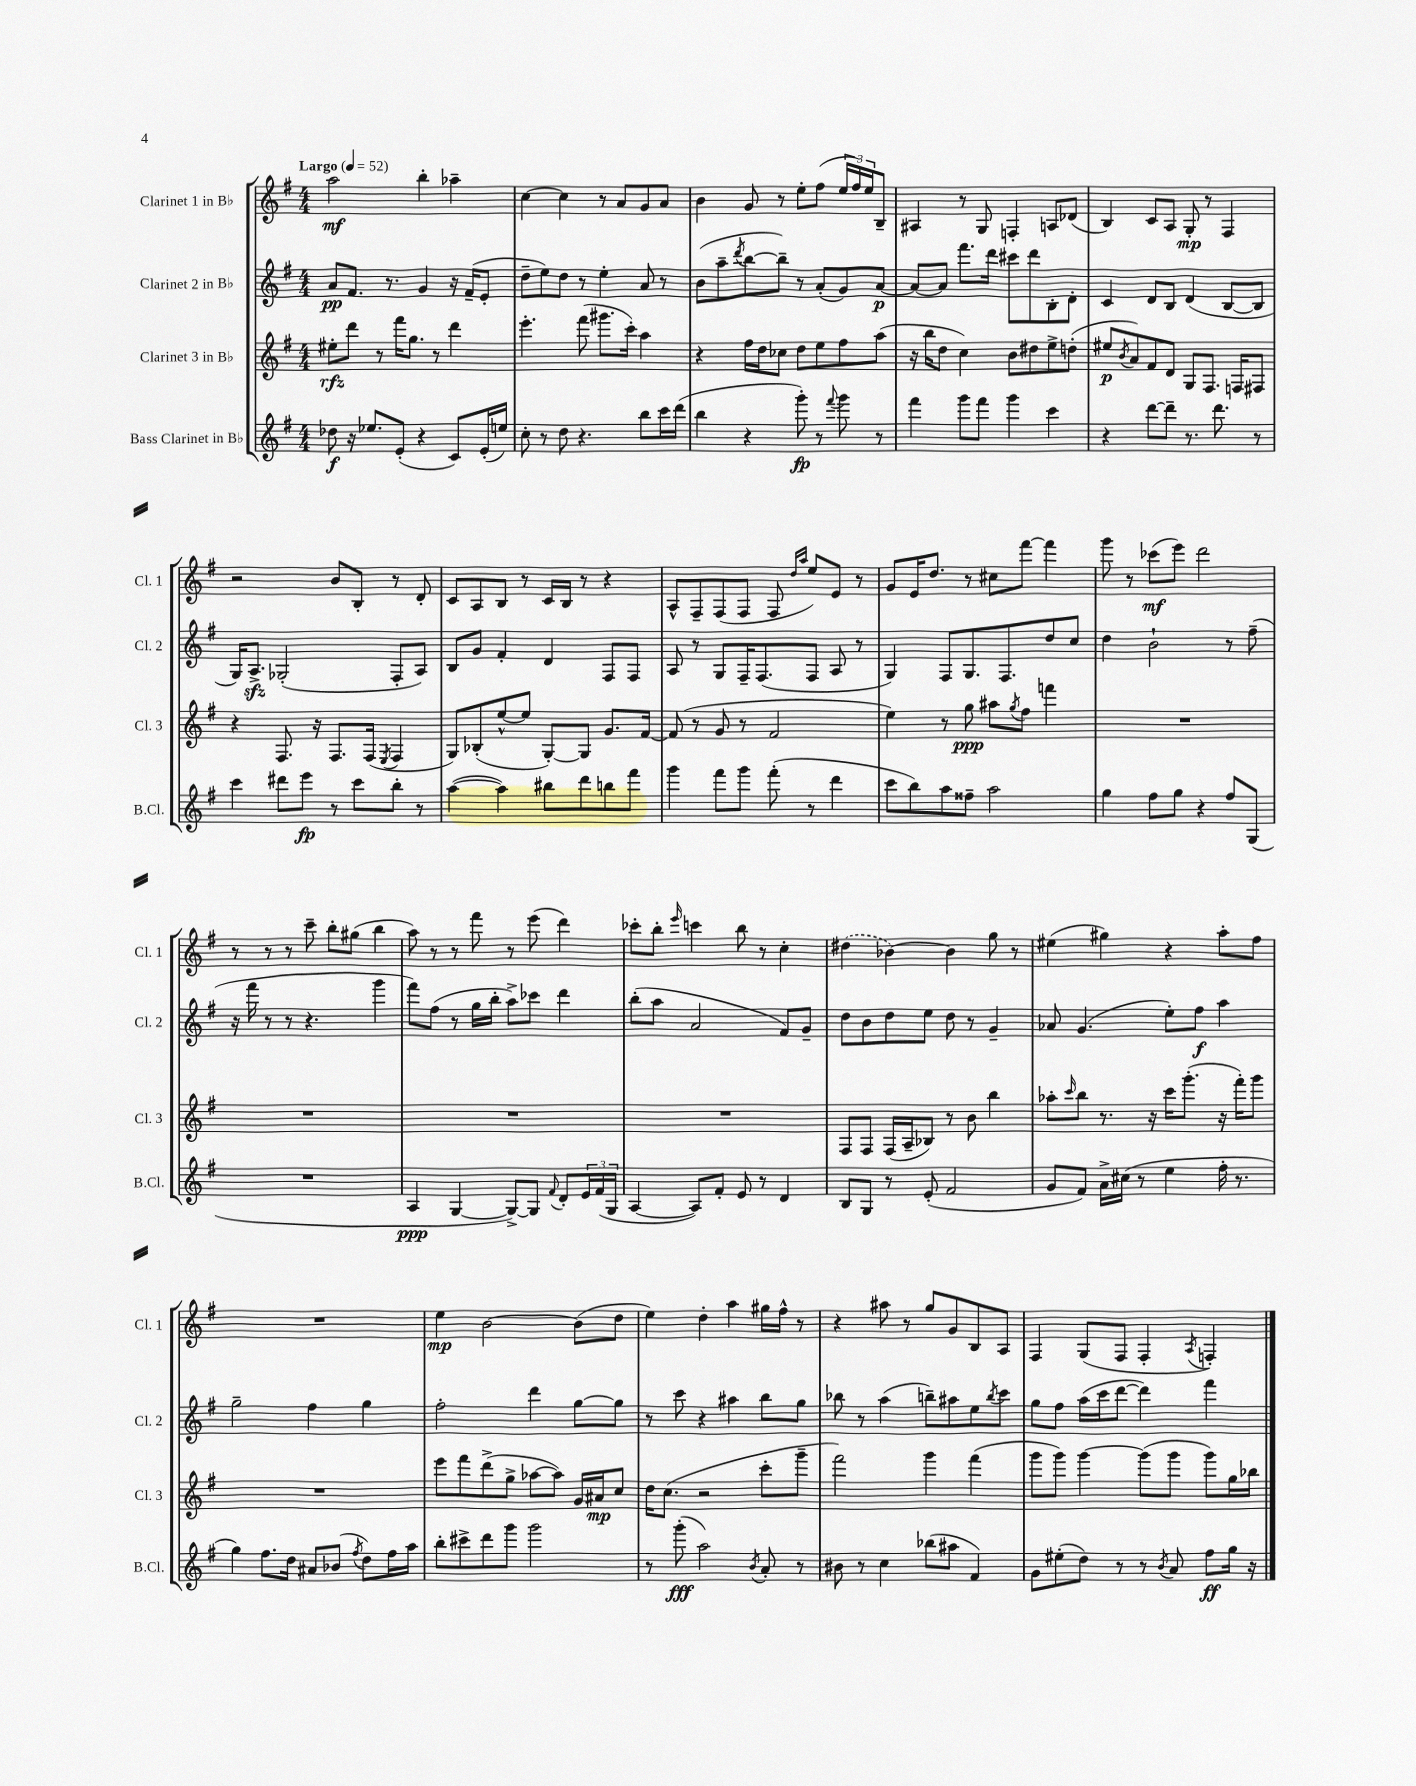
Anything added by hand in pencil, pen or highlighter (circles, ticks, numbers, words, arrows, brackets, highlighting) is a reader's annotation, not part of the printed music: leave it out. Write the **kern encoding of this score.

**kern	**dynam	**kern	**dynam	**kern	**dynam	**kern	**dynam
*part4	*part4	*part3	*part3	*part2	*part2	*part1	*part1
*staff4	*staff4	*staff3	*staff3	*staff2	*staff2	*staff1	*staff1
*I"Bass Clarinet in B♭	*	*I"Clarinet 3 in B♭	*	*I"Clarinet 2 in B♭	*	*I"Clarinet 1 in B♭	*
*I'B.Cl.	*	*I'Cl. 3	*	*I'Cl. 2	*	*I'Cl. 1	*
*clefG2	*	*clefG2	*	*clefG2	*	*clefG2	*
*k[f#]	*	*k[f#]	*	*k[f#]	*	*k[f#]	*
*M4/4	*	*M4/4	*	*M4/4	*	*M4/4	*
*MM52	*	*MM52	*	*MM52	*	*MM52	*
=1	=1	=1	=1	=1	=1	=1	=1
!	!	!	!	!	!	!LO:TX:a:B:t=Largo	!
8dd-X\	f	8ee#X'\L	rfz	8a/L	pp	2aa\	mf
16r	.	8ddd\J	.	8.f#/J	.	.	.
8.ee-X/L	.	.	.	.	.	.	.
.	.	8r	.	.	.	.	.
.	.	.	.	8.r	.	.	.
(8e'/J	.	16fff#\KL	.	.	.	.	.
.	.	8.gg\J	.	.	.	.	.
4r	.	.	.	4g/	.	4bb'\	.
.	.	8r	.	.	.	.	.
8c/L)	.	4ddd\	.	16r	.	4aa-X~\	.
.	.	.	.	(16f#~/KL	.	.	.
(16e'/L	.	.	.	8e'/J	.	.	.
16een/JJ)	.	.	.	.	.	.	.
=2	=2	=2	=2	=2	=2	=2	=2
8cc'\	.	4.eee'\	.	8dd~\L	.	[4cc\	.
8r	.	.	.	8ee\)	.	.	.
8dd\	.	.	.	8dd\J	.	4cc\]	.
4.r	.	(8fff#\	.	8r	.	.	.
.	.	8.ggg#X\L	.	4ee'\	.	8r	.
.	.	.	.	.	.	8a/L	.
.	.	16ccc'\Jk)	.	.	.	.	.
8bb\L	.	4aa\	.	8a/	.	8g/	.
16ccc\L	.	.	.	8r	.	8a/J	.
(16ddd\JJ	.	.	.	.	.	.	.
=3	=3	=3	=3	=3	=3	=3	=3
4bb\	.	4r	.	(8b\L	.	4b\	.
.	.	.	.	8aa~\	.	.	.
.	.	.	.	8qddd/	.	.	.
4r	.	16ff#\LL	.	[8bb\	.	8g/	.
.	.	16dd\J	.	.	.	.	.
.	.	8cc-X\J	.	8bb~\J])	.	8r	.
8ggg'\)	fp	8dd\L	.	8r	.	8ee'\L	.
8r	.	8ee\	.	(8a'/L	.	(8ff#\J	.
8qqfff#/	.	.	.	.	.	.	.
8ggg\	.	8ff#\	.	8g/)	.	24ee/LL	.
.	.	.	.	.	.	24ff#/)	.
.	.	.	.	.	.	24ee/J	.
8r	.	(8aa\J	.	[8a/J	p	8B~/J	.
=4	=4	=4	=4	=4	=4	=4	=4
4fff#\	.	16r	.	8a/L_	.	4A#X/	.
.	.	16bb\KL	.	.	.	.	.
.	.	8dd\J	.	8a/J]	.	.	.
8ggg\L	.	4cc\)	.	8.fff#\L	.	8r	.
8fff#\J	.	.	.	.	.	8G/	.
.	.	.	.	16ddd\Jk	.	.	.
4ggg\	.	8b\L	.	8ccc#X\L	.	4Fn'/	.
.	.	8dd#X\	.	8ddd\	.	.	.
4ccc\	.	8ee^\	.	8B'\	.	8An/L	.
.	.	(8ddn'\J	.	8d'\J	.	(8d-X/J	.
=5	=5	=5	=5	=5	=5	=5	=5
4r	.	8ee#X/L	p	4c/	.	4B/)	.
.	.	8qb/	.	.	.	.	.
.	.	8a/)	.	.	.	.	.
[8ddd\L	.	8f#/	.	8d/L	.	8c/L	.
8ddd~\J]	.	8d/J	.	8B/J	.	8A/J	.
8.r	.	8G/L	.	(4d/	.	8G'/	mp
.	.	8.F#/J	.	.	.	8r	.
8.ddd\	.	.	.	.	.	.	.
.	.	.	.	[8B/L	.	4F#/	.
.	.	16Fn/KL	.	.	.	.	.
8r	.	8F#X/J	.	8B/J]	.	.	.
!!LO:LB:g=z
=6	=6	=6	=6	=6	=6	=6	=6
4ccc\	.	4r	.	16G/KL)	.	2r	.
.	.	.	.	8.Azz^/J	.	.	.
8ddd#X\L	.	8.F#/	.	(2G-X'/	.	.	.
8eee\J	fp	.	.	.	.	.	.
.	.	16r	.	.	.	.	.
8r	.	8.F#/L	.	.	.	8b/L	.
8ccc\L	.	.	.	.	.	8B'/J	.
.	.	(16F#/Jk	.	.	.	.	.
.	.	8qE/	.	.	.	.	.
8bb'\J	.	4F#/	.	8F#'/L	.	8r	.
8r	.	.	.	8A/J)	.	8d'/	.
=7	=7	=7	=7	=7	=7	=7	=7
([4aa\	.	8G/L)	.	8B/L	.	8c/L	.
.	.	(8B-X'/	.	8g/J	.	8A/	.
4aa\])	.	[8ee^^/	.	4f#'/	.	8B/J	.
.	.	8ee/J]	.	.	.	8r	.
8bb#X\L	.	[8G'/L)	.	4d/	.	16c/LL	.
.	.	.	.	.	.	16B/JJ	.
8ddd\	.	8G/J]	.	.	.	8r	.
8bbn\	.	8.g/L	.	8F#/L	.	4r	.
8fff#\J	.	.	.	8F#/J	.	.	.
.	.	[16f#/Jk	.	.	.	.	.
=8	=8	=8	=8	=8	=8	=8	=8
4ggg\	.	(8f#/]	.	8A/	.	8A^^/L	.
.	.	8r	.	8r	.	8F#~/	.
8fff#\L	.	8g/	.	8G/L	.	(8F#/	.
8ggg\J	.	8r	.	16F#~/K	.	8F#/J	.
.	.	.	.	(8.F#/	.	.	.
(8fff#'\	.	2f#/	.	.	.	8F#/	.
.	.	.	.	.	.	16qqdd/LL	.
.	.	.	.	.	.	16qqaa/JJ	.
8r	.	.	.	8F#/J	.	8ee/L)	.
4ddd\	.	.	.	8A/	.	8e/J	.
.	.	.	.	8r	.	8r	.
=9	=9	=9	=9	=9	=9	=9	=9
8ccc\L	.	4ee\)	.	4G/)	.	8g/L	.
8bb\)	.	.	.	.	.	16e/K	.
.	.	.	.	.	.	8.dd/J	.
8aa\	.	8r	.	8F#/L	.	.	.
8ff##X~\J	.	8gg\	ppp	8.G/	.	8r	.
2aa\	.	8aa#X\L	.	.	.	8cc#X\L	.
.	.	.	.	8.F#/	.	.	.
.	.	8qgg/	.	.	.	.	.
.	.	8ff#\J	.	.	.	[8fff#\J	.
.	.	4fffn\	.	8dd/	.	4fff#\]	.
.	.	.	.	8cc/J	.	.	.
=10	=10	=10	=10	=10	=10	=10	=10
4gg\	.	1r	.	4dd\	.	8ggg\	.
.	.	.	.	.	.	8r	.
8ff#\L	.	.	.	2b`\	.	(8ccc-X\L	mf
8gg\J	.	.	.	.	.	8eee\J)	.
4r	.	.	.	.	.	2ddd\	.
8ff#/L	.	.	.	8r	.	.	.
(8G/J	.	.	.	(8ff#~\	.	.	.
!!LO:LB:g=z
=11	=11	=11	=11	=11	=11	=11	=11
1r	.	1r	.	16r	.	8r	.
.	.	.	.	16fff#\	.	.	.
.	.	.	.	8r	.	8r	.
.	.	.	.	8r	.	8r	.
.	.	.	.	4.r	.	8ccc~\	.
.	.	.	.	.	.	8bb'\L	.
.	.	.	.	.	.	(8gg#X\J	.
.	.	.	.	4ggg\	.	4bb\	.
=12	=12	=12	=12	=12	=12	=12	=12
4A/	ppp	1r	.	8fff#\L)	.	8aa\)	.
.	.	.	.	(8ff#\J	.	8r	.
[4G/	.	.	.	8r	.	8r	.
.	.	.	.	16gg\LL	.	8fff#\	.
.	.	.	.	16bb'\JJ	.	.	.
8G^/L_)	.	.	.	8aa^\L)	.	8r	.
8G/J]	.	.	.	8ccc-X\J	.	(8eee\	.
8qqf#/	.	.	.	.	.	.	.
8d'/L	.	.	.	4ddd\	.	4ddd\)	.
24e/L	.	.	.	.	.	.	.
(24f#/	.	.	.	.	.	.	.
24G/JJ	.	.	.	.	.	.	.
=13	=13	=13	=13	=13	=13	=13	=13
[4A/	.	1r	.	(8bb'\L	.	8ccc-X'\L	.
.	.	.	.	8aa\J	.	8bb'\J	.
.	.	.	.	.	.	16qqeee/	.
8A/L])	.	.	.	2a/	.	4cccn\	.
8f#'/J	.	.	.	.	.	.	.
8e/	.	.	.	.	.	8bb\	.
8r	.	.	.	.	.	8r	.
4d/	.	.	.	8f#/L)	.	4cc'\	.
.	.	.	.	8g~/J	.	.	.
=14	=14	=14	=14	=14	=14	=14	=14
8B/L	.	8F#/L	.	8dd\L	.	(4dd#X\	.
8G/J	.	8F#/J	.	8b\	.	.	.
8r	.	(16F#/LL	.	8dd\	.	[4b-X\)	.
.	.	16A~/J	.	.	.	.	.
(8e'/	.	8B-X/J)	.	8ee\J	.	.	.
2f#/	.	8r	.	8dd\	.	4b-\]	.
.	.	8b\	.	8r	.	.	.
.	.	4bb\	.	4g~/	.	8gg\	.
.	.	.	.	.	.	8r	.
=15	=15	=15	=15	=15	=15	=15	=15
8g/L	.	8aa-X'\L	.	8a-X/	.	(4ee#X\	.
.	.	16qqccc/	.	.	.	.	.
8f#/J)	.	8bb\J	.	(4.g/	.	.	.
16a^\LL	.	8.r	.	.	.	4gg#X\)	.
(16cc#X\JJ	.	.	.	.	.	.	.
8r	.	.	.	.	.	.	.
.	.	16r	.	.	.	.	.
4ee\	.	16ccc\KL	.	8ee'\L)	.	4r	.
.	.	(8.ggg'\J	.	.	.	.	.
.	.	.	.	8ff#\J	f	.	.
16ff#'\	.	16r	.	4aa\	.	8aa'\L	.
8.r	.	16fff#'\KL)	.	.	.	.	.
.	.	8ggg\J	.	.	.	8ff#\J	.
!!LO:LB:g=z
=16	=16	=16	=16	=16	=16	=16	=16
4gg\)	.	1r	.	2gg~\	.	1r	.
8.ff#\L	.	.	.	.	.	.	.
16dd\Jk	.	.	.	.	.	.	.
8a#X/L	.	.	.	4ff#\	.	.	.
(8b-X/J	.	.	.	.	.	.	.
8qff#/	.	.	.	.	.	.	.
8dd\L)	.	.	.	4gg\	.	.	.
16ff#\L	.	.	.	.	.	.	.
16aa\JJ	.	.	.	.	.	.	.
=17	=17	=17	=17	=17	=17	=17	=17
8bb'\L	.	8eee\L	.	2ff#'\	.	4ee\	mp
8ccc#X^\	.	8fff#\	.	.	.	.	.
8ddd\	.	(8ddd^\	.	.	.	[2b\	.
8ggg\J	.	8gg^\J	.	.	.	.	.
2ggg\	.	[8aa-X\L	.	4ddd\	.	.	.
.	.	8aa-\J])	.	.	.	.	.
.	.	16g/LL	.	[8gg\L	.	(8b\L]	.
.	.	16a#X/J	mp	.	.	.	.
.	.	8cc/J	.	8gg\J]	.	8dd\J	.
=18	=18	=18	=18	=18	=18	=18	=18
8r	.	16dd\KL	.	8r	.	4ee\)	.
.	.	(8.cc\J	.	.	.	.	.
(8ggg'\	fff	.	.	8ccc\	.	.	.
2aa\)	.	2r	.	4r	.	4dd'\	.
.	.	.	.	4aa#X\	.	4aa\	.
8qb/	.	.	.	.	.	.	.
8a'/	.	8ccc'\L	.	8bb\L	.	16gg#X\LL	.
.	.	.	.	.	.	16ff#^^\JJ	.
8r	.	8ggg~\J	.	8gg\J	.	8r	.
=19	=19	=19	=19	=19	=19	=19	=19
8b#X\	.	2fff#\)	.	8bb-X\	.	4r	.
8r	.	.	.	8r	.	.	.
4cc\	.	.	.	(4aa\	.	8aa#X\	.
.	.	.	.	.	.	8r	.
(8bb-X\L	.	4ggg\	.	8bbn~\L)	.	8gg/L	.
8aa#X\J	.	.	.	8aa#X\	.	8g/	.
4f#/)	.	(4fff#\	.	8ee\	.	8B/	.
.	.	.	.	8qbb/	.	.	.
.	.	.	.	8ccc\J	.	8A/J	.
=20	=20	=20	=20	=20	=20	=20	=20
8g\L	.	8ggg\L	.	8gg\L	.	4F#/	.
(8ee#X'\	.	8ggg\J)	.	8ff#\J	.	.	.
8dd\J)	.	[4ggg\	.	(16aa\LL	.	(8G/L	.
.	.	.	.	16ccc\J	.	.	.
8r	.	.	.	[8ddd\J	.	8F#/J	.
8r	.	(8ggg\L]	.	4ddd\])	.	4F#'/	.
8qb/	.	.	.	.	.	.	.
8a/	.	8ggg\J	.	.	.	.	.
.	.	.	.	.	.	8qA/	.
8ff#\L	ff	8ggg\L)	.	4fff#\	.	4Fn'/)	.
16gg\Jk	.	16gg\L	.	.	.	.	.
16r	.	16bb-X\JJ	.	.	.	.	.
==	==	==	==	==	==	==	==
*-	*-	*-	*-	*-	*-	*-	*-
